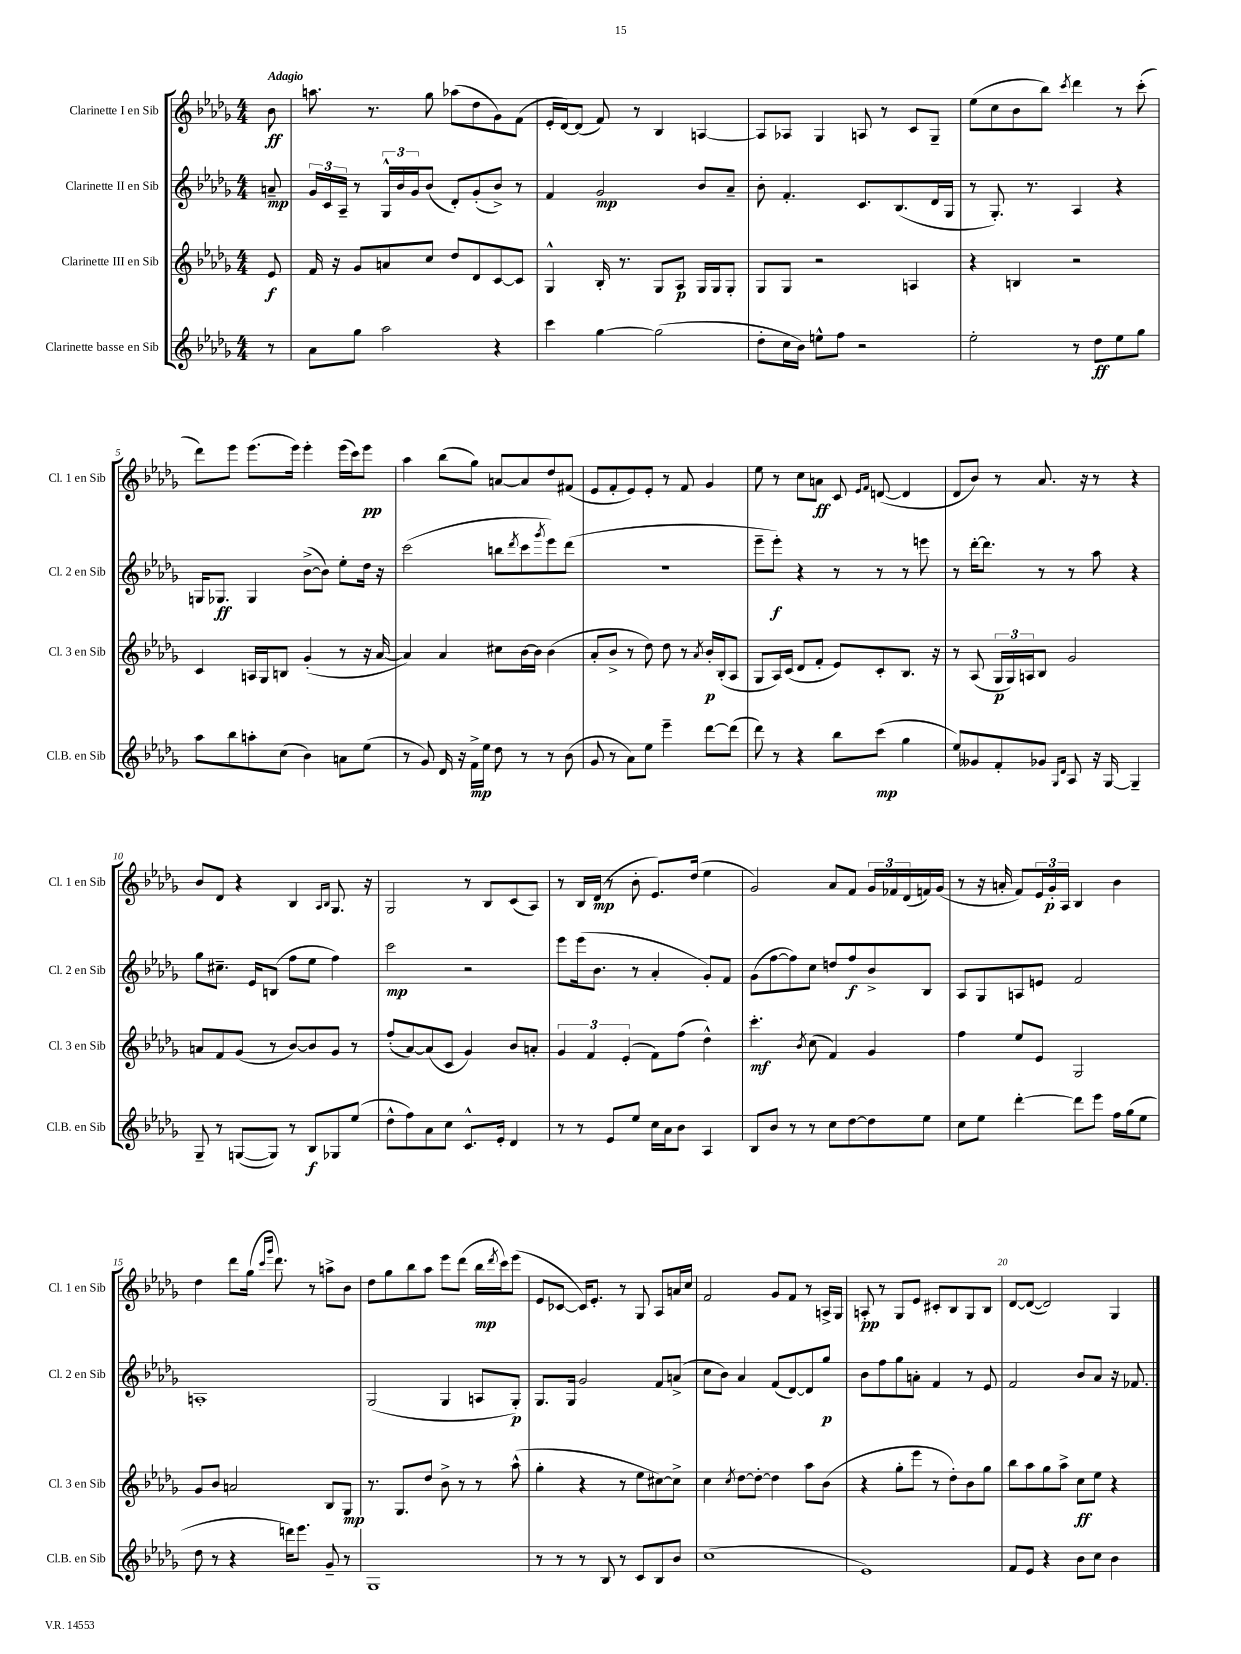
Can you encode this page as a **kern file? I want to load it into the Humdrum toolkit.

**kern	**dynam	**kern	**dynam	**kern	**dynam	**kern	**dynam
*part4	*part4	*part3	*part3	*part2	*part2	*part1	*part1
*staff4	*staff4	*staff3	*staff3	*staff2	*staff2	*staff1	*staff1
*I"Clarinette basse en Sib	*	*I"Clarinette III en Sib	*	*I"Clarinette II en Sib	*	*I"Clarinette I en Sib	*
*I'Cl.B. en Sib	*	*I'Cl. 3 en Sib	*	*I'Cl. 2 en Sib	*	*I'Cl. 1 en Sib	*
*clefG2	*	*clefG2	*	*clefG2	*	*clefG2	*
*k[b-e-a-d-g-]	*	*k[b-e-a-d-g-]	*	*k[b-e-a-d-g-]	*	*k[b-e-a-d-g-]	*
*M4/4	*	*M4/4	*	*M4/4	*	*M4/4	*
=	=	=	=	=	=	=	=
!	!	!	!	!	!	!LO:TX:a:B:t=Adagio	!
8r	.	8e-/	f	8an~/	mp	8b-\	ff
=1	=1	=1	=1	=1	=1	=1	=1
8a-\L	.	16f/	.	24g-/LL	.	8.aan\	.
.	.	.	.	24c/	.	.	.
.	.	16r	.	.	.	.	.
.	.	.	.	24A-~/JJ	.	.	.
8gg-\J	.	8g-/L	.	8r	.	.	.
.	.	.	.	.	.	8.r	.
2aa-\	.	8an/	.	24G-^^/LL	.	.	.
.	.	.	.	24b-/	.	.	.
.	.	.	.	24g-/J	.	.	.
.	.	8cc/J	.	(8b-/J	.	8gg-\	.
.	.	8dd-/L	.	8d-'/L)	.	(8aa-X\L	.
.	.	8d-/	.	(8g-'/	.	8dd-\	.
4r	.	[8c/	.	8b-^/J)	.	8g-\)	.
.	.	8c/J]	.	8r	.	(8f\J	.
=2	=2	=2	=2	=2	=2	=2	=2
4ccc\	.	4G-^^/	.	4f/	.	16e-'/LL	.
.	.	.	.	.	.	[16d-/J)	.
.	.	.	.	.	.	(8d-/J]	.
[4gg-\	.	16B-'/	.	2g-/	mp	8f/)	.
.	.	8.r	.	.	.	.	.
.	.	.	.	.	.	8r	.
(2gg-\]	.	8G-/L	.	.	.	4B-/	.
.	.	8A-/J	p	.	.	.	.
.	.	16G-/LL	.	8b-/L	.	[4An/	.
.	.	16G-/J	.	.	.	.	.
.	.	8G-'/J	.	8a-~/J	.	.	.
=3	=3	=3	=3	=3	=3	=3	=3
8dd-'\L	.	8G-/L	.	8b-'\	.	8A/L]	.
16cc\L	.	8G-/J	.	4.f'/	.	8A-X/J	.
16b-\JJ)	.	.	.	.	.	.	.
8een^^\L	.	2r	.	.	.	4G-/	.
8ff\J	.	.	.	.	.	.	.
2r	.	.	.	8.c/L	.	8An/	.
.	.	.	.	.	.	8r	.
.	.	.	.	(8.B-/	.	.	.
.	.	4An/	.	.	.	8c/L	.
.	.	.	.	16d-/L	.	8G-~/J	.
.	.	.	.	16G-/JJ	.	.	.
=4	=4	=4	=4	=4	=4	=4	=4
2ee-'\	.	4r	.	8r	.	(8ee-\L	.
.	.	.	.	8.G-'/)	.	8cc\	.
.	.	4Bn/	.	.	.	8b-\	.
.	.	.	.	8.r	.	.	.
.	.	.	.	.	.	8bb-\J)	.
.	.	.	.	.	.	8qccc/	.
8r	.	2r	.	4A-/	.	4ddd-\	.
8dd-\L	ff	.	.	.	.	.	.
8ee-\	.	.	.	4r	.	8r	.
8gg-\J	.	.	.	.	.	(8ccc'\	.
!!LO:LB:g=z
=5	=5	=5	=5	=5	=5	=5	=5
8aa-\L	.	4c/	.	16Gn/KL	.	8ddd-\L)	.
.	.	.	.	8.G-X/J	ff	.	.
8bb-\	.	.	.	.	.	8eee-\J	.
8aan'\	.	16An/LL	.	4G-/	.	(8.eee-\L	.
.	.	16G-/J	.	.	.	.	.
(8cc\J	.	8Bn/J	.	.	.	.	.
.	.	.	.	.	.	16eee-\Jk)	.
4b-\)	.	(4g-'/	.	([8b-^\L	.	4eee-'\	.
.	.	.	.	8b-\J])	.	.	.
8an\L	.	8r	.	8ee-'\L	.	(16eee-\LL	.
.	.	.	.	.	.	16ccc\J)	.
(8ee-\J	.	16r	.	16dd-\Jk	.	8eee-\J	pp
.	.	[16a-/	.	16r	.	.	.
=6	=6	=6	=6	=6	=6	=6	=6
8r	.	4a-/])	.	(2ccc\	.	4aa-\	.
8g-/)	.	.	.	.	.	.	.
16d-/	.	4a-/	.	.	.	(8bb-\L	.
16r	.	.	.	.	.	.	.
16f^\LL	mp	.	.	.	.	8gg-\J)	.
16ee-\JJ	.	.	.	.	.	.	.
8dd-\	.	8cc#X\L	.	8bbn\L	.	[8an/L	.
.	.	.	.	8qddd-/	.	.	.
8r	.	[16b-\L	.	8ccc\	.	8a/]	.
.	.	16b-\JJ]	.	.	.	.	.
.	.	.	.	8qggg-/	.	.	.
8r	.	(4b-\	.	8eee-\)	.	8dd-/	.
(8b-\	.	.	.	(8ddd-\J	.	(8f#X/J	.
=7	=7	=7	=7	=7	=7	=7	=7
8g-/	.	8a-'/L	.	1r	.	8e-/L	.
8r	.	8b-^/J	.	.	.	8f'/	.
8a-\L)	.	8r	.	.	.	8e-/)	.
8ee-\J	.	8dd-\)	.	.	.	8e-'/J	.
4eee-~\	.	8dd-\	.	.	.	8r	.
.	.	8r	.	.	.	8f/	.
.	.	8qa-/	.	.	.	.	.
[8ddd-\L	.	16b-'/LL	p	.	.	4g-/	.
.	.	(16B-'/J	.	.	.	.	.
(8ddd-\J]	.	8A-/J	.	.	.	.	.
=8	=8	=8	=8	=8	=8	=8	=8
8ddd-\)	.	8G-/L	.	8eee-~\L	.	8ee-\	.
8r	.	16A-/L)	.	8eee-'\J)	f	8r	.
.	.	(16c/JJ	.	.	.	.	.
4r	.	8d-/L	.	4r	.	8cc\L	.
.	.	8f'/J	.	.	.	8an\J	ff
8bb-\L	.	8e-/L)	.	8r	.	8c/	.
.	.	.	.	.	.	16qqe-/LL	.
.	.	.	.	.	.	16qqf/JJ	.
(8ccc\J	mp	8c'/	.	8r	.	([8dn/	.
4gg-\	.	8.B-/J	.	8r	.	4d/]	.
.	.	.	.	8eeen\	.	.	.
.	.	16r	.	.	.	.	.
=9	=9	=9	=9	=9	=9	=9	=9
8ee-/L)	.	8r	.	8r	.	8d-/L	.
8g--X/	.	(8A-/	.	[16ddd-'\KL	.	8b-/J)	.
.	.	.	.	8.ddd-\J]	.	.	.
8f'/	.	24G-/LL	p	.	.	8r	.
.	.	24G-/)	.	.	.	.	.
.	.	24An/J	.	.	.	.	.
8g-X/J	.	8B-/J	.	8r	.	8.a-/	.
16qqG-/LL	.	.	.	.	.	.	.
16qqd-/JJ	.	.	.	.	.	.	.
8A-/	.	2g-/	.	8r	.	.	.
.	.	.	.	.	.	16r	.
16r	.	.	.	8aa-\	.	8r	.
[16G-/	.	.	.	.	.	.	.
4G-~/]	.	.	.	4r	.	4r	.
!!LO:LB:g=z
=10	=10	=10	=10	=10	=10	=10	=10
8G-~/	.	8an/L	.	8gg-\L	.	8b-/L	.
8r	.	8f/	.	8.cc#X~\J	.	8d-/J	.
([8Gn/L	.	(8g-/J	.	.	.	4r	.
.	.	.	.	16e-/KL	.	.	.
8G/J])	.	8r	.	(8Bn/J	.	.	.
8r	.	[8b-/L)	.	8ff\L	.	4B-/	.
8B-/L	f	8b-/]	.	8ee-\J	.	.	.
.	.	.	.	.	.	16qqA-/LL	.
.	.	.	.	.	.	16qqB-/JJ	.
8G-X/	.	8g-/J	.	4ff\)	.	8.G-/	.
(8ee-/J	.	8r	.	.	.	.	.
.	.	.	.	.	.	16r	.
=11	=11	=11	=11	=11	=11	=11	=11
8dd-^^\L	.	(8ff'/L	.	2ccc\	mp	2G-/	.
8ff\)	.	[8a-/)	.	.	.	.	.
8a-\	.	(8a-/]	.	.	.	.	.
8cc\J	.	8c/J	.	.	.	.	.
8.c^^/L	.	4g-/)	.	2r	.	8r	.
.	.	.	.	.	.	8B-/L	.
16e-'/Jk	.	.	.	.	.	.	.
4d-/	.	8b-/L	.	.	.	(8c/	.
.	.	8an'/J	.	.	.	8A-/J)	.
=12	=12	=12	=12	=12	=12	=12	=12
8r	.	6g-/	.	8eee-\L	.	8r	.
8r	.	.	.	(16eee-\k	.	16B-/LL	.
.	.	6f/	.	.	.	.	.
.	.	.	.	8.b-\J	.	(16d-/JJ	mp
8e-/L	.	.	.	.	.	8r	.
.	.	(6e-'/	.	.	.	.	.
8ee-/J	.	.	.	8r	.	8b-'\	.
16cc\LL	.	8f\L)	.	4a-'/	.	8.e-/L)	.
16a-\J	.	.	.	.	.	.	.
8b-\J	.	(8ff\J	.	.	.	.	.
.	.	.	.	.	.	(16dd-/Jk	.
4A-/	.	4dd-^^\)	.	8g-'/L)	.	4ee-\	.
.	.	.	.	8f/J	.	.	.
=13	=13	=13	=13	=13	=13	=13	=13
8B-/L	.	4.ccc'\	mf	(8g-\L	.	2g-/)	.
8b-/J	.	.	.	[8ff\	.	.	.
8r	.	.	.	8ff\])	.	.	.
.	.	8qb-/	.	.	.	.	.
8r	.	(8cc\	.	8cc\J	.	.	.
8cc\L	.	4f/)	.	8ddn/L	.	8a-/L	.
[8dd-\	.	.	.	8ff/	f	8f/J	.
8dd-\]	.	4g-/	.	8b-^/	.	24g-/LL	.
.	.	.	.	.	.	24f-X/	.
.	.	.	.	.	.	(24d-/	.
8ee-\J	.	.	.	8B-/J	.	16fn/)	.
.	.	.	.	.	.	(16g-/JJ	.
=14	=14	=14	=14	=14	=14	=14	=14
8cc\L	.	4ff\	.	8A-/L	.	8r	.
8ee-\J	.	.	.	8G-/	.	16r	.
.	.	.	.	.	.	16an'/	.
[4ddd-'\	.	8ee-/L	.	8An/	.	8f/L)	.
.	.	8e-/J	.	8en/J	.	24e-/L	.
.	.	.	.	.	.	24g-'/	p
.	.	.	.	.	.	24A-/JJ	.
8ddd-\L]	.	2G-/	.	2f/	.	4B-/	.
8eee-\J	.	.	.	.	.	.	.
16ff\LL	.	.	.	.	.	4b-\	.
(16gg-\J	.	.	.	.	.	.	.
8ee-\J	.	.	.	.	.	.	.
!!LO:LB:g=z
=15	=15	=15	=15	=15	=15	=15	=15
8dd-\	.	8g-/L	.	1An'	.	4dd-\	.
8r	.	8b-/J	.	.	.	.	.
4r	.	2an/	.	.	.	8ddd-\L	.
.	.	.	.	.	.	(16gg-\Jk	.
.	.	.	.	.	.	16qqccc/LL	.
.	.	.	.	.	.	16qqggg-/JJ	.
.	.	.	.	.	.	8.ddd-\)	.
16dddn\KL)	.	.	.	.	.	.	.
8.eee-\J	.	.	.	.	.	.	.
.	.	.	.	.	.	8r	.
8g-~/	.	8B-/L	.	.	.	8aan^\L	.
8r	.	8G-/J	mp	.	.	8b-\J	.
=16	=16	=16	=16	=16	=16	=16	=16
1G-	.	8.r	.	(2G-/	.	8dd-\L	.
.	.	.	.	.	.	8gg-\	.
.	.	8.G-/L	.	.	.	.	.
.	.	.	.	.	.	8bb-\	.
.	.	8dd-/J	.	.	.	8aa-\J	.
.	.	8b-^\	.	4G-/	.	8eee-\L	.
.	.	8r	.	.	.	(8ddd-\J	.
.	.	8r	.	8An/L	.	16bb-\LL	mp
.	.	.	.	.	.	8qddd-/	.
.	.	.	.	.	.	16ccc\J)	.
.	.	(8aa-^^\	.	8G-'/J)	p	(8eee-\J	.
=17	=17	=17	=17	=17	=17	=17	=17
8r	.	4gg-'\	.	8.G-/L	.	8e-/L	.
8r	.	.	.	.	.	[8c-X/J	.
.	.	.	.	16G-/Jk	.	.	.
8r	.	4r	.	2g-/	.	16c-/KL])	.
.	.	.	.	.	.	8.e-'/J	.
8B-/	.	.	.	.	.	.	.
8r	.	8r	.	.	.	8r	.
8c/L	.	8ee-\L	.	.	.	8G-/	.
8B-/	.	[8cc#X\)	.	8f/L	.	8A-/L	.
8b-/J	.	8cc#^\J]	.	(8an^/J	.	16an/L	.
.	.	.	.	.	.	16cc/JJ	.
=18	=18	=18	=18	=18	=18	=18	=18
(1cc	.	4cc\	.	8cc\L	.	2f/	.
.	.	.	.	8b-\J)	.	.	.
.	.	8qcc/	.	.	.	.	.
.	.	[8dd-\L	.	4a-/	.	.	.
.	.	8dd-'\J_	.	.	.	.	.
.	.	4dd-\]	.	(8f/L	.	8g-/L	.
.	.	.	.	[8d-/)	.	8f/J	.
.	.	8aa-\L	.	8d-/]	.	8r	.
.	.	(8b-\J	.	8gg-/J	p	16An^/LL	.
.	.	.	.	.	.	16G-/JJ	.
=19	=19	=19	=19	=19	=19	=19	=19
1e-)	.	4r	.	8b-\L	.	8An'/	pp
.	.	.	.	8ff\	.	8r	.
.	.	8gg-'\L	.	8gg-\	.	8G-/L	.
.	.	8eee-\J	.	8an'\J	.	8e-/J	.
.	.	8r	.	4f/	.	8c#X'/L	.
.	.	8dd-'\L)	.	.	.	8B-/	.
.	.	8b-\	.	8r	.	8G-/	.
.	.	8gg-\J	.	8e-/	.	8B-/J	.
=20	=20	=20	=20	=20	=20	=20	=20
8f/L	.	8bb-\L	.	2f/	.	[8d-/L	.
8e-/J	.	8aa-\	.	.	.	(8d-/J_	.
4r	.	8gg-\	.	.	.	2d-/])	.
.	.	8aa-^\J	.	.	.	.	.
8b-\L	.	8cc\L	ff	8b-/L	.	.	.
8cc\J	.	8ee-\J	.	8a-/J	.	.	.
4b-\	.	4r	.	16r	.	4G-/	.
.	.	.	.	8.f-X/	.	.	.
==	==	==	==	==	==	==	==
*-	*-	*-	*-	*-	*-	*-	*-
